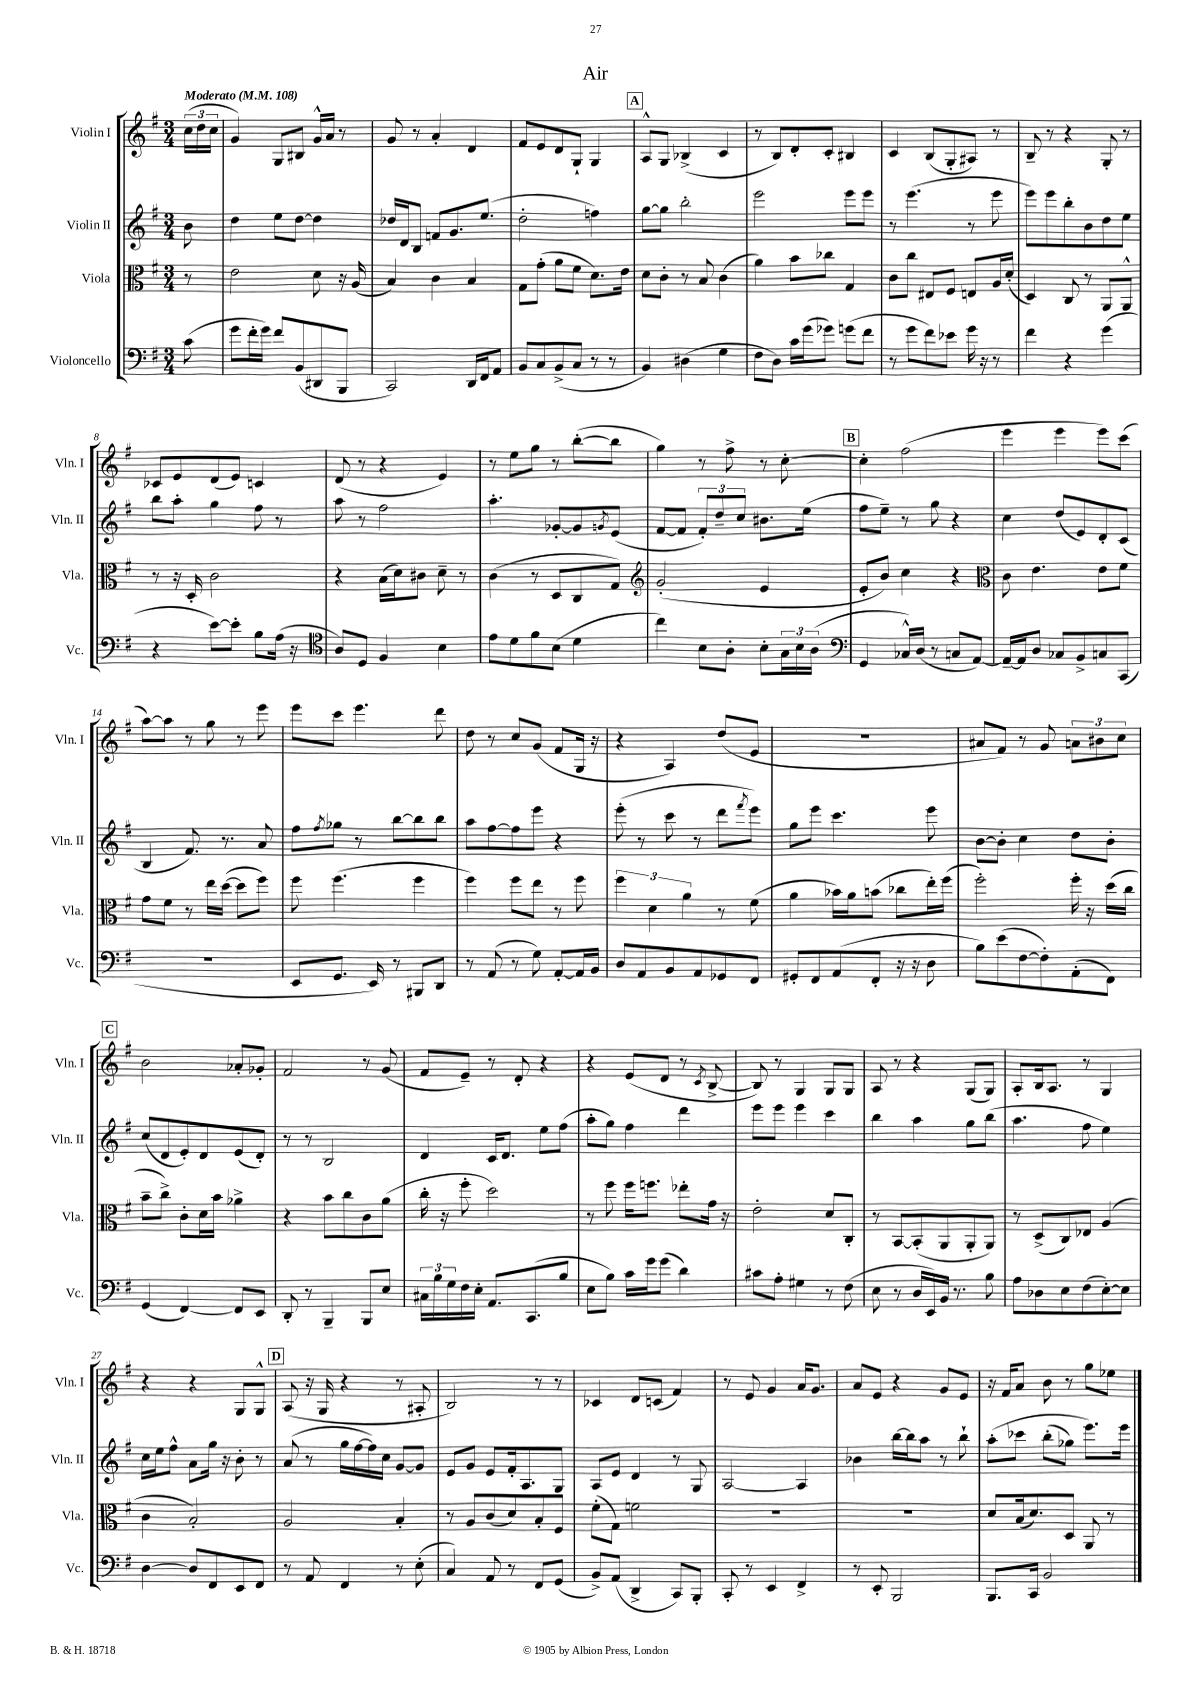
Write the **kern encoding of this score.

**kern	**kern	**kern	**kern
*part4	*part3	*part2	*part1
*staff4	*staff3	*staff2	*staff1
*I"Violoncello	*I"Viola	*I"Violin II	*I"Violin I
*I'Vc.	*I'Vla.	*I'Vln. II	*I'Vln. I
*clefF4	*clefC3	*clefG2	*clefG2
*k[f#]	*k[f#]	*k[f#]	*k[f#]
*M3/4	*M3/4	*M3/4	*M3/4
*MM108	*MM108	*MM108	*MM108
=	=	=	=
!	!	!	!LO:TX:a:B:t=Moderato
(8c\	8r	8b\	(24cc\LL
.	.	.	24dd\
.	.	.	24cc\JJ
=1	=1	=1	=1
8g\L	2e\	4dd\	4g/)
16f#'\L	.	.	.
16g\JJ)	.	.	.
8f#/L	.	8ee\L	8G/L
(8BB/	.	[8dd\J	8B#X/J
8DD#X/	8d\	4dd\]	16g^^/LL
.	.	.	16a/JJ
8BBB/J	16r	.	8r
.	(16A/	.	.
=2	=2	=2	=2
2CC/)	4B/)	16dd-X/LL	8g/
.	.	16d/J	.
.	.	8B/J	8r
.	4c\	8fn/L	4a'/
.	.	8.g/	.
16DD/LL	4B/	.	4d/
16FF#/J	.	(8.ee/J	.
8AA/J	.	.	.
=3	=3	=3	=3
8BB/L	8G\L	2dd'\	8f#/L
8C/	(8g'\J	.	8e/
(8BB^/	8a\L	.	8d/
8C/J	8f#\J	.	8G`/J
8r	8.d\L)	4ffn\)	4G/
8r	.	.	.
.	16e\Jk	.	.
!!LO:REH:place=s1:t=A
=4	=4	=4	=4
4BB/)	8d\L	[8gg\L	8A^^/L
.	8c'\J	8gg\J]	8G/J
(4D#X\	8r	2bb'\	(4B-X^/
.	8B/	.	.
4G\	(4c\	.	4c/
=5	=5	=5	=5
8F#\L	4a\)	2eee\	8r
8D\J)	.	.	8B/L)
16c\LL	8b\L	.	8d'/
(16g\J	.	.	.
8g-X\J)	8cc-X\J	.	8c'/J
(8gn\L	4G/	8eee\L	4B#X/
8f#\J	.	8eee\J	.
=6	=6	=6	=6
8r	8c\L	8r	4c/
8g\L	8cc\J	(4.eee\	.
8f#\)	8E#X/L	.	(8B/L
8e-X\J	8F#/J	.	8G'/
16g\	8En/L	8r	8A#X/J)
16r	.	.	.
8r	16A/L	8eee\	8r
.	(16d'/JJ	.	.
=7	=7	=7	=7
4f#\	4D/)	8eee\L)	8B~/
.	.	8eee\	8r
4r	8C/	8bb'\	4r
.	8r	8b\	.
(4g\	8AA/L	8dd\	8G'/
.	8AA^^/J	8ee\J	8r
!!LO:LB:g=z
=8	=8	=8	=8
4r	8r	8bb\L	8c-X/L
.	16r	8aa'\J	8e/
.	16D'/	.	.
[8e\L)	2c\	4gg\	(8d/
8e'\J]	.	.	8e/J)
8B\L	.	8ff#\	4cn/
(16A\Jk	.	8r	.
16r	.	.	.
=9	=9	=9	=9
*clefC4	*	*	*
8A/L)	4r	8aa\	(8d/
8D/J	.	8r	8r
4F#/	(16B\LL	2ff#\	4r
.	16d\J)	.	.
.	8c#X\J	.	.
4B\	8d~\	.	4e/)
.	8r	.	.
=10	=10	=10	=10
8e\L	(4c\	4.aa'\	8r
8d\	.	.	8ee\L
8f#\	8r	.	8gg\J
(8B\J	8D/L	[8g-X'/L	8r
4d\	8C/	8g-/]	([8bb'\L
.	.	8qgn/	.
.	8G/J)	(8e/J	8bb\J]
=11	=11	=11	=11
*	*clefG2	*	*
4cc\)	(2g'/	[8f#/L	4gg\)
.	.	8f#/J]	.
8B\L	.	12f#'/L)	8r
.	.	12dd~/	.
8A'\J	.	.	8ff#^\
.	.	12cc/J	.
8B'\L	4e/	8.b#X\L	8r
24G\L	.	.	[8cc'\
24B\	.	.	.
.	.	(16ee\Jk	.
(24A\JJ	.	.	.
!!LO:REH:place=s1:t=B
=12	=12	=12	=12
*clefF4	*	*	*
4GG/	8e'/L	8ff#\L	4cc'\]
.	8b/J)	8ee~\J)	.
16C-X^^/LL)	4cc\	8r	(2ff#\
(16D/JJ	.	.	.
8r	.	8gg\	.
8Cn/L	4r	4r	.
[8AA/J)	.	.	.
=13	=13	=13	=13
*	*clefC3	*	*
16AA~/LL_	8c\	4cc\	4eee\
16AA/J]	.	.	.
8D/J	4.e\	.	.
8C-X/L	.	(8dd/L	4eee\
8BB^/	.	8e/)	.
8Cn/	8e\L	8d'/	8eee\L)
(8CC/J	8f#\J	(8c/J	(8ccc\J
!!LO:LB:g=z
=14	=14	=14	=14
2.r	8g\L	4B/	[8aa\L)
.	8f#\J	.	8aa\J]
.	8r	8.f#/)	8r
.	16ee\LL	.	8gg\
.	([16dd\JJ	8.r	.
.	8dd\L]	.	8r
.	8ff#\J)	8a/	8eee\
=15	=15	=15	=15
8EE/L	8ff#\	8ff#\L	8eee\L
.	.	8qff#/	.
8.GG/J	(4.ff#\	8gg-X\J	8ccc\J
.	.	8r	4.eee\
16EE/)	.	.	.
8r	.	[8bb\L	.
8BBB#X/L	4ff#\	8bb\]	.
8DD/J	.	8bb\J	8ddd\
=16	=16	=16	=16
8r	4ff#\)	8aa\L	8dd\
(8AA/	.	[8ff#\	8r
8r	8ff#\L	8ff#\]	8cc/L
8G\)	8ee\J	8eee\J	(8g/J
[8AA'/L	8r	4r	8f#/L
16AA/L]	8ff#\	.	16G/Jk
16BB/JJ	.	.	16r
=17	=17	=17	=17
8D/L	6ff#\	(8eee'\	4r
8AA/	.	8r	.
.	6d\	.	.
8BB/	.	8ccc\	4A/)
.	6a\	.	.
8AA/	.	8r	.
8GG-X/	8r	8ddd\L	(8dd/L
.	.	8qfff#/	.
8FF#/J	(8f#\	8eee\J)	8e/J
=18	=18	=18	=18
8GG#X'/L	4a\	8gg\L	2.r
8FF#/	.	8eee\J	.
(8AA/	16b-X\LL)	4.ccc\	.
.	16a\J	.	.
8FF#'/J	(8bn\J	.	.
16r	8cc-X\L	.	.
16r	.	.	.
8D\	16ee'\L)	8eee\	.
.	(16ff#\JJ	.	.
=19	=19	=19	=19
8B\L)	2ff#'\)	[8b\L	8a#X/L
(8e\	.	8b'\J]	8f#/J)
[8F#\	.	4cc\	8r
8F#'\])	.	.	8g/
(8AA'\	16ff#'\	8dd\L	12an\L
.	16r	.	.
.	.	.	12b#X\
8FF#\J)	(16dd\LL	8b'\J	.
.	.	.	12cc\J
.	16cc\JJ	.	.
!!LO:LB:g=z
!!LO:REH:place=s1:t=C
=20	=20	=20	=20
(4GG/	8b~\L	(8cc/L	2b\
.	8cc^\J)	8d/	.
[4FF#/)	8c'\L	8e'/)	.
.	16d\L	8d/	.
.	16b\JJ	.	.
8FF#/L]	4a-X^\	(8e/	8a-X'/L
8EE/J	.	8d'/J)	8g-X'/J
=21	=21	=21	=21
8DD'/	4r	8r	2f#/
8r	.	8r	.
4BBB~/	8b\L	2B/	.
.	8cc\	.	.
8BBB/L	8c\	.	8r
8E/J	(8a\J	.	(8g/
=22	=22	=22	=22
24C#X\LL	16cc'\	4d/	8f#/L
24B\	.	.	.
.	16r	.	.
24G\	.	.	.
16F#\	8ff#'\	.	8e~/J)
16E'\JJ	.	.	.
8.AA/L	2dd\)	16c/KL	8r
.	.	8.d/J	.
.	.	.	8d'/
(8.CC/	.	.	.
.	.	8ee\L	4r
8B/J	.	(8ff#\J	.
=23	=23	=23	=23
8E\L	8r	8aa'\L	4r
8B\J)	8ff#\	8gg\J)	.
16c\LL	16ff#\KL	4ff#\	(8e/L
16g\J	8.ffn\J	.	.
(8g\J	.	.	8d/J
4d\)	8ee-X'\L	4ddd\	8r
.	.	.	8qc/
.	16g\Jk	.	[8B^/
.	16r	.	.
=24	=24	=24	=24
8c#X\L	2e'\	8eee\L	8B/])
8A'\J	.	8eee\J	8r
4G#X\	.	4eee\	4G/
8r	8d/L	4ccc\	8G/L
(8F#\	8C'/J	.	8G/J
=25	=25	=25	=25
8E\	8r	4bb\	8A/
8r	[8BB/L	.	8r
16D/LL	(8BB'/]	4aa\	4r
16EE/)	.	.	.
16BB/JJ	8AA/	.	.
8.r	.	.	.
.	8AA'/	8gg\L	(8G/L
8B\	8AA/J)	(8bb\J	8G/J)
=26	=26	=26	=26
8A\L	8r	4.aa\	8A'/L
8D-X\	(8D^/L	.	16B/k
.	.	.	8.A/J
8E\	8C/)	.	.
(8F#\	8E-X/J	8ff#\	8r
[8E'\)	(4A/	4ee\)	4G/
8E\J]	.	.	.
!!LO:LB:g=z
=27	=27	=27	=27
[4D\	4c\	16cc\LL	4r
.	.	16ee\J	.
.	.	8ff#^^\J	.
8D/L]	2B'/)	8a\L	4r
8FF#/	.	16gg\Jk	.
.	.	16r	.
8EE/	.	8b'\	8G/L
8FF#/J	.	8r	8G^^/J
!!LO:REH:place=s1:t=D
=28	=28	=28	=28
8r	2A/	(8a/	(8A/
8AA/	.	8r	16r
.	.	.	16G/
4FF#/	.	16gg\LL	4r
.	.	[16ff#\	.
.	.	16ff#\])	.
.	.	16cc\JJ	.
8r	4B'/	[8g/L	8r
(8E'\	.	8g/J]	8A#X'/
=29	=29	=29	=29
4C/)	8r	8e/L	2B/)
.	8A/L	8g/J	.
8AA/	(8c/	8e/L	.
8r	8d/)	16f#'/k	.
.	.	8.A/	.
8FF#/L	8B'/	.	8r
(8GG/J	8F#/J	8G/J	8r
=30	=30	=30	=30
8BB^/L)	(8f#'\L	8A/L	4c-X/
(8AA/J	8G\J)	8e/J	.
4DD^/	2fn\	4d/	8d/L
.	.	.	(8cn/J
8CC/L)	.	8r	4f#/)
8BBB'/J	.	8G/	.
=31	=31	=31	=31
8CC'/	2.r	[2A/	8r
8r	.	.	8e/
4EE/	.	.	4g/
4FF#^/	.	4A/]	16a/KL
.	.	.	8.g/J
=32	=32	=32	=32
8r	2.r	4b-X\	8a/L
8EE'/	.	.	8e/J
2BBB/	.	[16bb\LL	4r
.	.	16bb\J]	.
.	.	8aa\J	.
.	.	8r	8g/L
.	.	8bb`\	8e/J
=33	=33	=33	=33
8.BBB/L	8d/L	(8aa'\L	16r
.	.	.	16f#/KL
.	(16B/k	8ccc-X\J	8a/J
16CC/Jk	8.d/)	.	.
2BB/	.	(8bb'\L	8b\
.	8D/J	8gg-X\J)	8r
.	8AA/	8.eee\L)	8gg\L
.	8r	.	8ee-X\J
.	.	16eee\Jk	.
==	==	==	==
*-	*-	*-	*-
